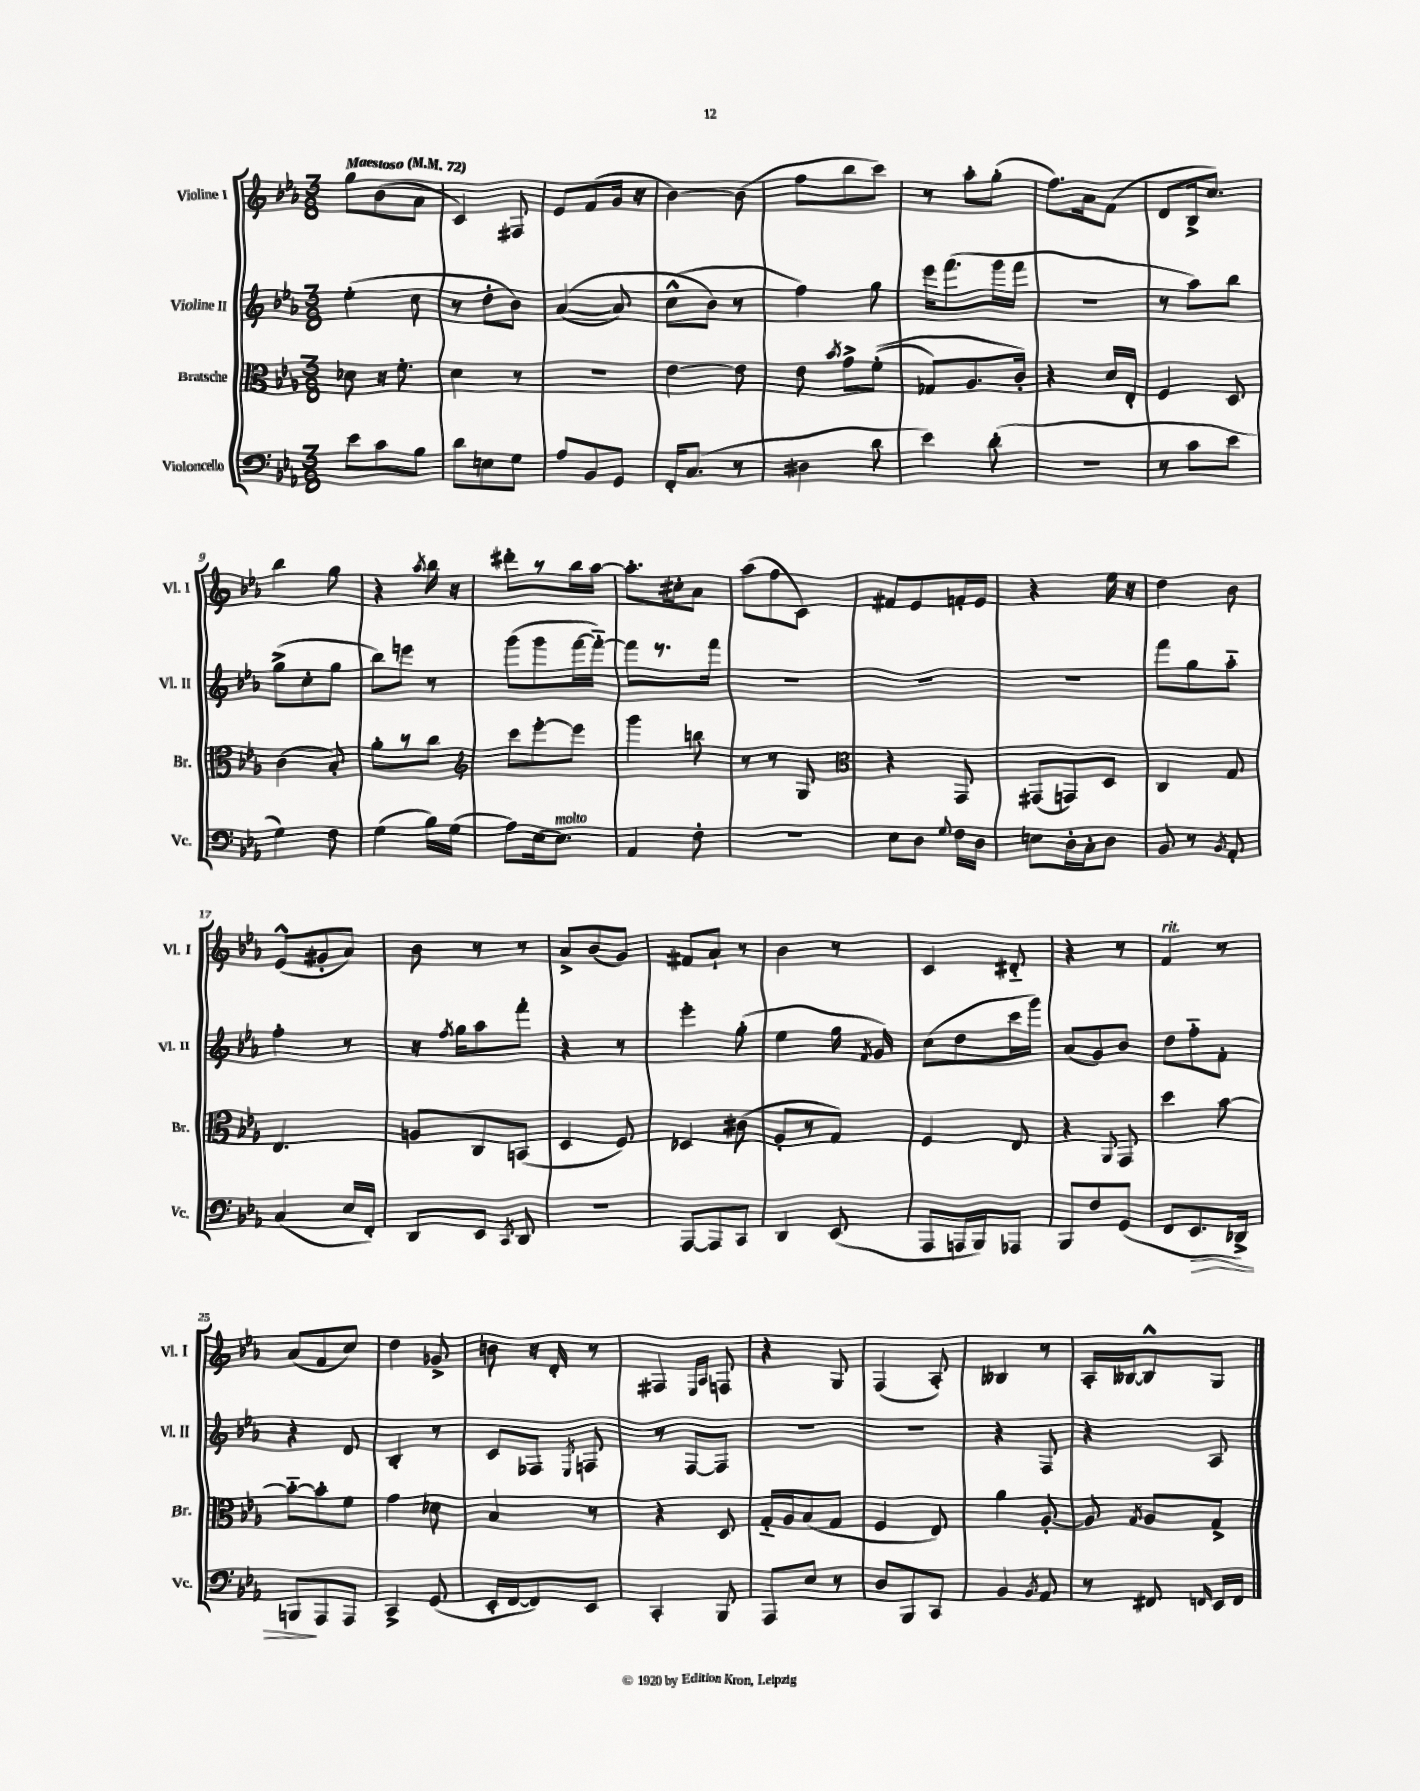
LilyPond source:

<<
\new StaffGroup <<
\new Staff = "s0" \with { instrumentName = "Violine I" shortInstrumentName = "Vl. I" } {
    \clef treble \key ees \major \numericTimeSignature \time 3/8 \tempo "Maestoso" 4 = 72
    \autoBeamOff g''8[ bes'8( aes'8] |
    c'4) fis8 |
    ees'8[ f'8( g'16] r16 |
    bes'4~) bes'8( |
    f''8[ bes''8 c'''8]) |
    r8 aes''8[-. g''8]-.( |
    f''8.[) aes'16 f'8]( |
    d'8[ bes16-> c''8.]) |
    bes''4 g''8 |
    r4 \acciaccatura { aes''8 } bes''16 r16 |
    dis'''8[-. r8 bes''16 aes''16]~ |
    aes''8.[-. cis''16-. aes'8] |
    aes''8[( f''8 c'8]) |
    fis'8[ ees'8 f'16-. ees'16] |
    r4 ees''16 r16 |
    d''4 bes'8 |
    ees'8[-^( gis'8-. aes'8]) |
    bes'8 r8 r8 |
    aes'8[-> bes'8( g'8]) |
    fis'8[ aes'8]-! r8 |
    bes'4 r8 |
    c'4 dis'8-_ |
    r4 r8 |
    f'4^\markup { \italic "rit." } r8 |
    aes'8[( f'8 c''8]) |
    d''4 ges'8-> |
    b'8 r16 d'16-. r8 |
    fis4 \grace { ees16[ aes16] } f8 |
    r4 g8 |
    f4( aes8-.) |
    beses4 r8 |
    aes16[-. beses16~ beses8-^ g8] \bar "|." |
}
\new Staff = "s1" \with { instrumentName = "Violine II" shortInstrumentName = "Vl. II" } {
    \clef treble \key ees \major \numericTimeSignature \time 3/8
    \autoBeamOff ees''4-.( c''8 |
    r8 d''8[-. bes'8]) |
    aes'4~(\( aes'8) |
    c''8[-^( bes'8]\) r8 |
    f''4) g''8 |
    ees'''16[ f'''8.( g'''16 f'''16] |
    R4. |
    r8 aes''8[) bes''8] |
    g''8[->( c''8-. g''8] |
    bes''8[) e'''8] r8 |
    g'''8[( g'''8 f'''16~ f'''16]~-_) |
    f'''8[ r8. f'''16] |
    R4. |
    R4. |
    R4. |
    f'''8[ g''8 aes''8]-_ |
    f''4-. r8 |
    r16 \acciaccatura { f''8 } g''16[ aes''8 f'''8]-. |
    r4 r8 |
    ees'''4-. g''8-.( |
    ees''4 g''16 \acciaccatura { f'8 } g'16) |
    c''8[( d''8 c'''16 g'''16]) |
    aes'8[( g'8) bes'8] |
    d''8[ f''8-_ f'8]-. |
    r4 d'8 |
    bes4-. r8 |
    c'8[ fes8] \acciaccatura { ees8 } f8 |
    r8 f8[~ f8] |
    R4. |
    R4. |
    r4 f8 |
    r4 aes8 \bar "|." |
}
\new Staff = "s2" \with { instrumentName = "Bratsche" shortInstrumentName = "Br." } {
    \clef alto \key ees \major \numericTimeSignature \time 3/8
    \autoBeamOff des'8 r16 f'8.-. |
    d'4 r8 |
    R4. |
    ees'4~ ees'8 |
    ees'8 \acciaccatura { bes'8 } g'8[-> f'8]-.(\( |
    ges8[) aes8. c'16]-.\) |
    r4 d'16[ ees16]-. |
    f4 d8 |
    c'4( bes8-.) |
    aes'8[-. r8 c''8] |
    \clef treble c'''8[ ees'''8~-. ees'''8] |
    g'''4 b''8 |
    r8 r8 g8 |
    \clef alto r4 g,8 |
    gis,8[( g,8) d8] |
    c4 g8 |
    ees4. |
    a8[ c8 b,8]( |
    d4 f8) |
    des4 cis'8( |
    aes8[-. r8 g8]) |
    f4 ees8 |
    r4 \appoggiatura { aes,8 } g,8 |
    d''4 bes'8~ |
    bes'8[~-_ bes'8-. f'8] |
    g'4 des'8 |
    bes4 r8 |
    r4 d8 |
    g16[-_ aes16 bes8( g8] |
    f4 ees8) |
    aes'4 aes8~-. |
    aes8 \acciaccatura { g8 } aes8[ g8]-> \bar "|." |
}
\new Staff = "s3" \with { instrumentName = "Violoncello" shortInstrumentName = "Vc." } {
    \clef bass \key ees \major \numericTimeSignature \time 3/8
    \autoBeamOff ees'8[ c'8 bes8] |
    d'8[ e8 g8] |
    aes8[ bes,8 g,8] |
    f,16[-. c8.]( r8 |
    dis4 d'8 |
    ees'4) d'8-.( |
    R4. |
    r8 c'8[ ees'8] |
    g4) f8 |
    g4( bes16[) g16]( |
    aes8[) ees16~ ees8.]^\markup { \italic "molto" } |
    aes,4 f8-. |
    R4. |
    ees8[ d8] \appoggiatura { g8 } f16[ d16] |
    e8[ d16-. c16-. d8] |
    bes,8 r8 \acciaccatura { bes,8 } aes,8-. |
    c4( ees16[ f,16]-.) |
    d,8[ ees,8] \acciaccatura { c,8 } d,8 |
    R4. |
    aes,,8[~ aes,,8 c,8] |
    d,4 ees,8( |
    aes,,8[ a,,16 bes,,16) aes,,8] |
    bes,,8[ f8 g,8]( |
    f,8[ ees,8.\> des,16]->) |
    b,,8[\! aes,,8 aes,,8] |
    c,4-> g,8( |
    ees,16[-. f,16~ f,8) ees,8] |
    c,4-. bes,,8 |
    aes,,8[ ees8] r8 |
    d8[ bes,,8 c,8] |
    bes,4 \acciaccatura { bes,8 } aes,8 |
    r8 fis,8 \grace { f,16 } ees,16[ f,16] \bar "|." |
}
>>
>>
